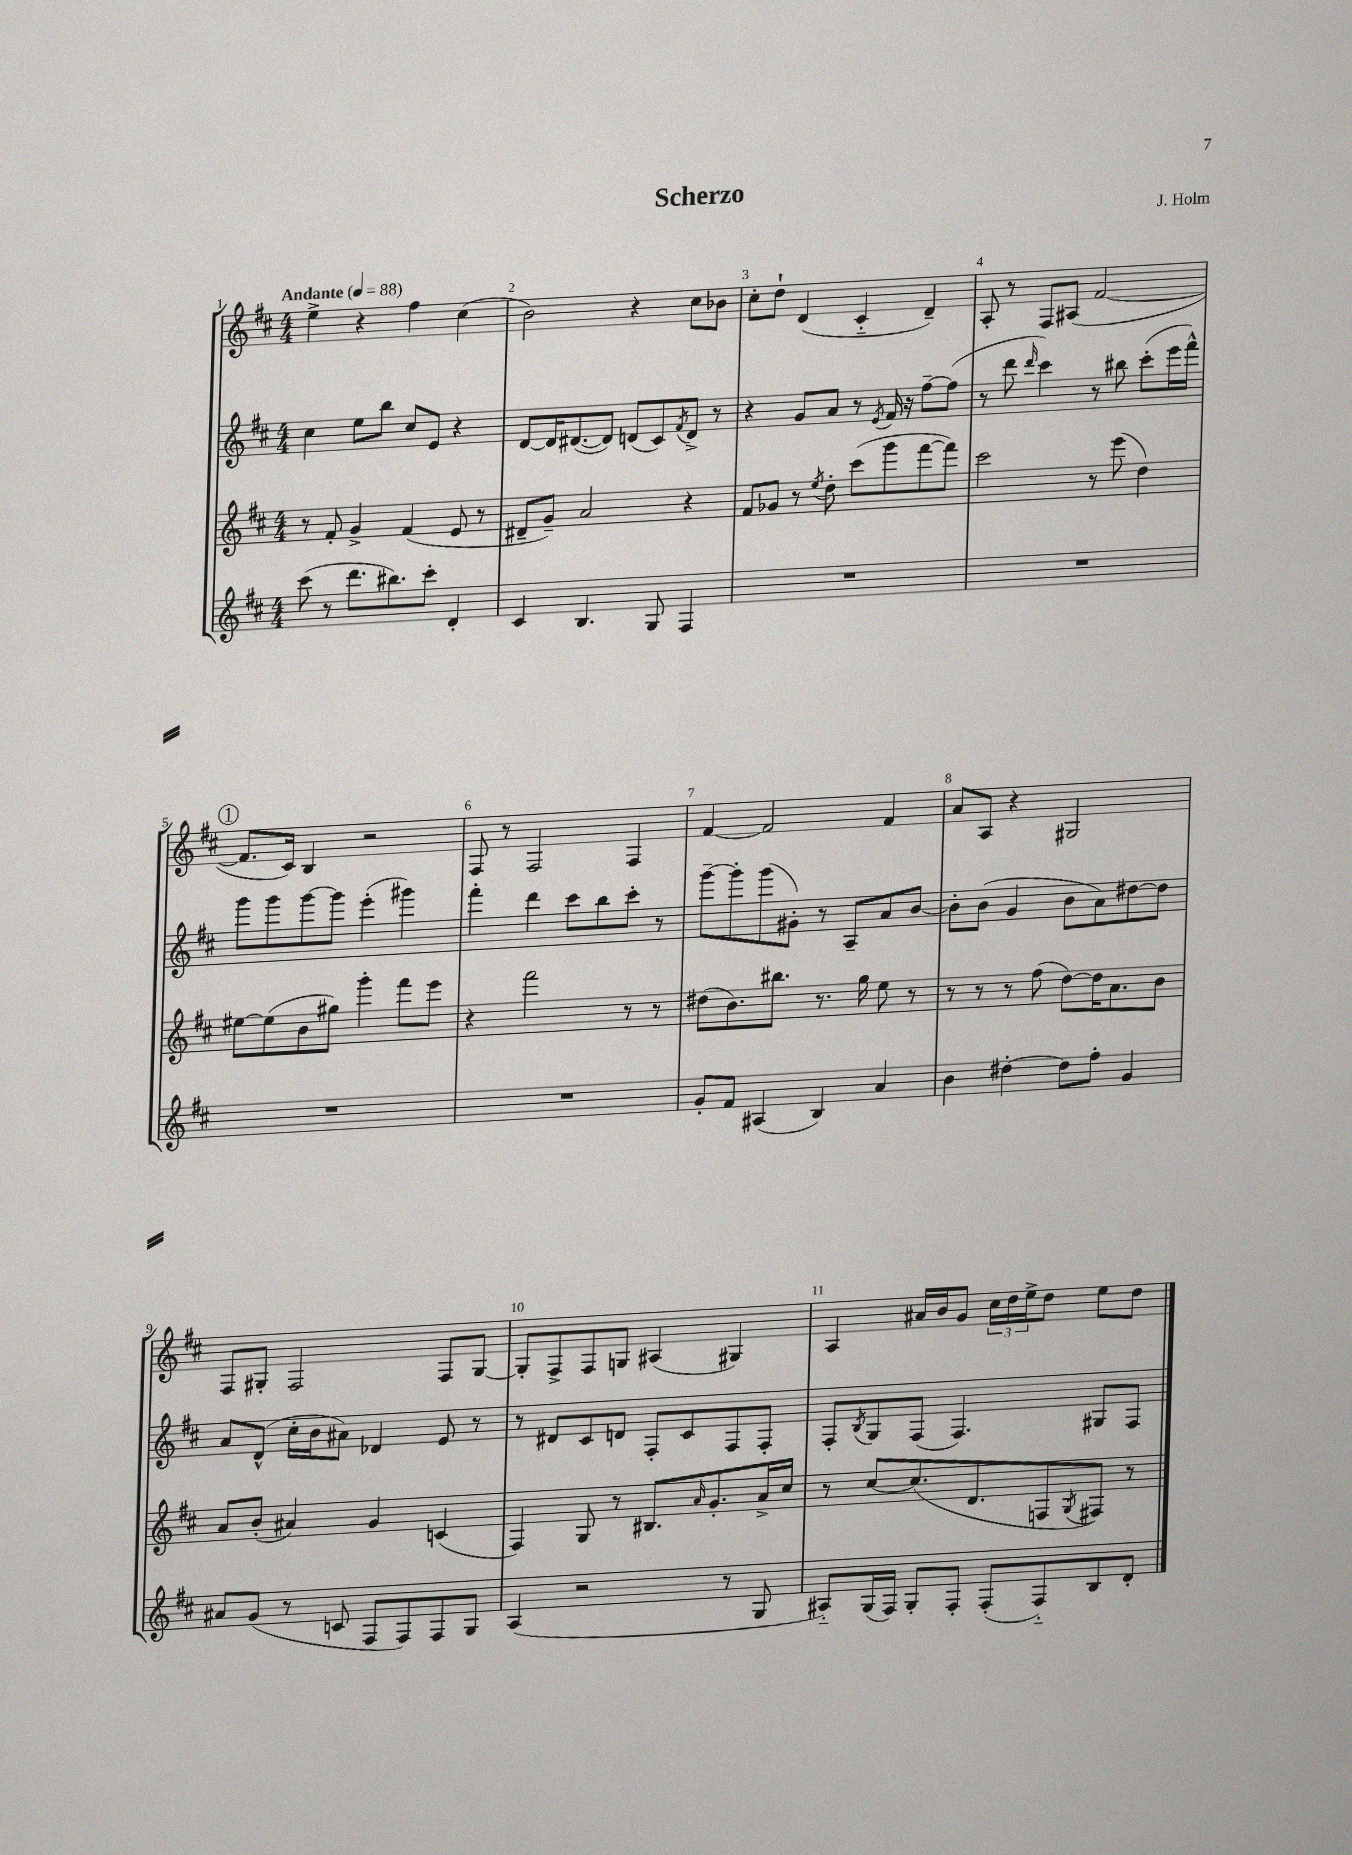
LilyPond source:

\header { title = "Scherzo" composer = "J. Holm" }
<<
\new StaffGroup <<
\new Staff = "s0" {
    \clef treble \key d \major \numericTimeSignature \time 4/4 \tempo "Andante" 4 = 88
    e''4-> r4 fis''4 cis''4( |
    b'2) r4 cis''8 bes'8 |
    cis''8-. d''8-! d'4( cis'4-_ d'4--) |
    a8-. r8 fis8 ais8( fis'2~ |
    \mark \markup { \circle "1" } fis'8. cis'16) b4 r2 |
    fis8 r8 fis2 fis4 |
    fis'4~ fis'2 fis'4 |
    a'8 a8 r4 gis2 |
    fis8 gis8-. fis2 fis8 gis8~ |
    gis8-. fis8-> fis8 g8 ais4( gis4) |
    a4 ais'16 b'16 g'8 \tuplet 3/2 { cis''16 d''16 e''16-> } d''8 e''8 d''8 \bar "|." |
}
\new Staff = "s1" {
    \clef treble \key d \major \numericTimeSignature \time 4/4
    cis''4 e''8 b''8 cis''8 e'8 r4 |
    d'8~ d'16 dis'8.~( dis'8) d'8( cis'8) \acciaccatura { fis'8 } d'8-> r8 |
    r4 g'8 a'8 r8 \acciaccatura { e'8 } fis'16 r16 fis''8~-- fis''8( |
    r8 d'''8 \grace { d'''16 } cis'''4) r8 bis''8 cis'''8-.( e'''16 fis'''16-^) |
    \mark \markup { \circle "1" } g'''8 g'''8 g'''8~ g'''8 e'''4-.( gis'''4) |
    fis'''4-. d'''4 cis'''8 b''8 cis'''8-. r8 |
    g'''8~-- g'''8-. g'''8( gis'8-.) r8 a8-- a'8 b'8~ |
    b'8-. b'8( g'4 b'8 a'8) dis''8~ dis''8 |
    a'8 d'8-^( cis''16-. b'16 ais'8) des'4 e'8 r8 |
    r8 dis'8 cis'8 d'8 fis8-. cis'8 fis8 fis8-. |
    fis8-. \acciaccatura { b8 } g8 fis8( fis4.) gis8 fis8 \bar "|." |
}
\new Staff = "s2" {
    \clef treble \key d \major \numericTimeSignature \time 4/4
    r8 fis'8-. g'4-> fis'4( e'8 r8 |
    dis'8-- g'8--) a'2 r4 |
    fis'8 ges'8 r8 \acciaccatura { e''8 } d''8-. cis'''8( g'''8 fis'''8~ fis'''8) |
    cis'''2 r8 e'''8( d''4) |
    \mark \markup { \circle "1" } eis''8~ eis''8( b'8 gis''8) g'''4-. fis'''8 e'''8 |
    r4 fis'''2 r8 r8 |
    dis''8( b'8.) bis''8. r8. g''16 e''8 r8 |
    r8 r8 r8 fis''8( d''8~) d''16 a'8. b'8 |
    a'8 b'8-.( ais'4) g'4 c'4( |
    fis4) g8 r8 bis8. \grace { a'16 } g'8.-. a'16-> cis''16 |
    r8 cis''8~ cis''8.( d'8. f8 \acciaccatura { g8 } fis8) r8 \bar "|." |
}
\new Staff = "s3" {
    \clef treble \key d \major \numericTimeSignature \time 4/4
    cis'''8( r8 d'''8. bis''8.) cis'''8-. d'4-. |
    cis'4 b4. g8 fis4 |
    R1 |
    R1 |
    \mark \markup { \circle "1" } R1 |
    R1 |
    g'8-. fis'8 ais4( b4) a'4 |
    b'4 dis''4~-. dis''8 fis''8-. g'4 |
    ais'8 g'8( r8 c'8 fis8 fis8) fis8 g8 |
    a4( r2 r8 g8 |
    ais8-_) g16( fis16) g8-. fis8-. fis8-.( fis8-_) b8 d'8-. \bar "|." |
}
>>
>>
\layout { \context { \Score \override BarNumber.break-visibility = ##(#f #t #t) barNumberVisibility = #all-bar-numbers-visible } }
